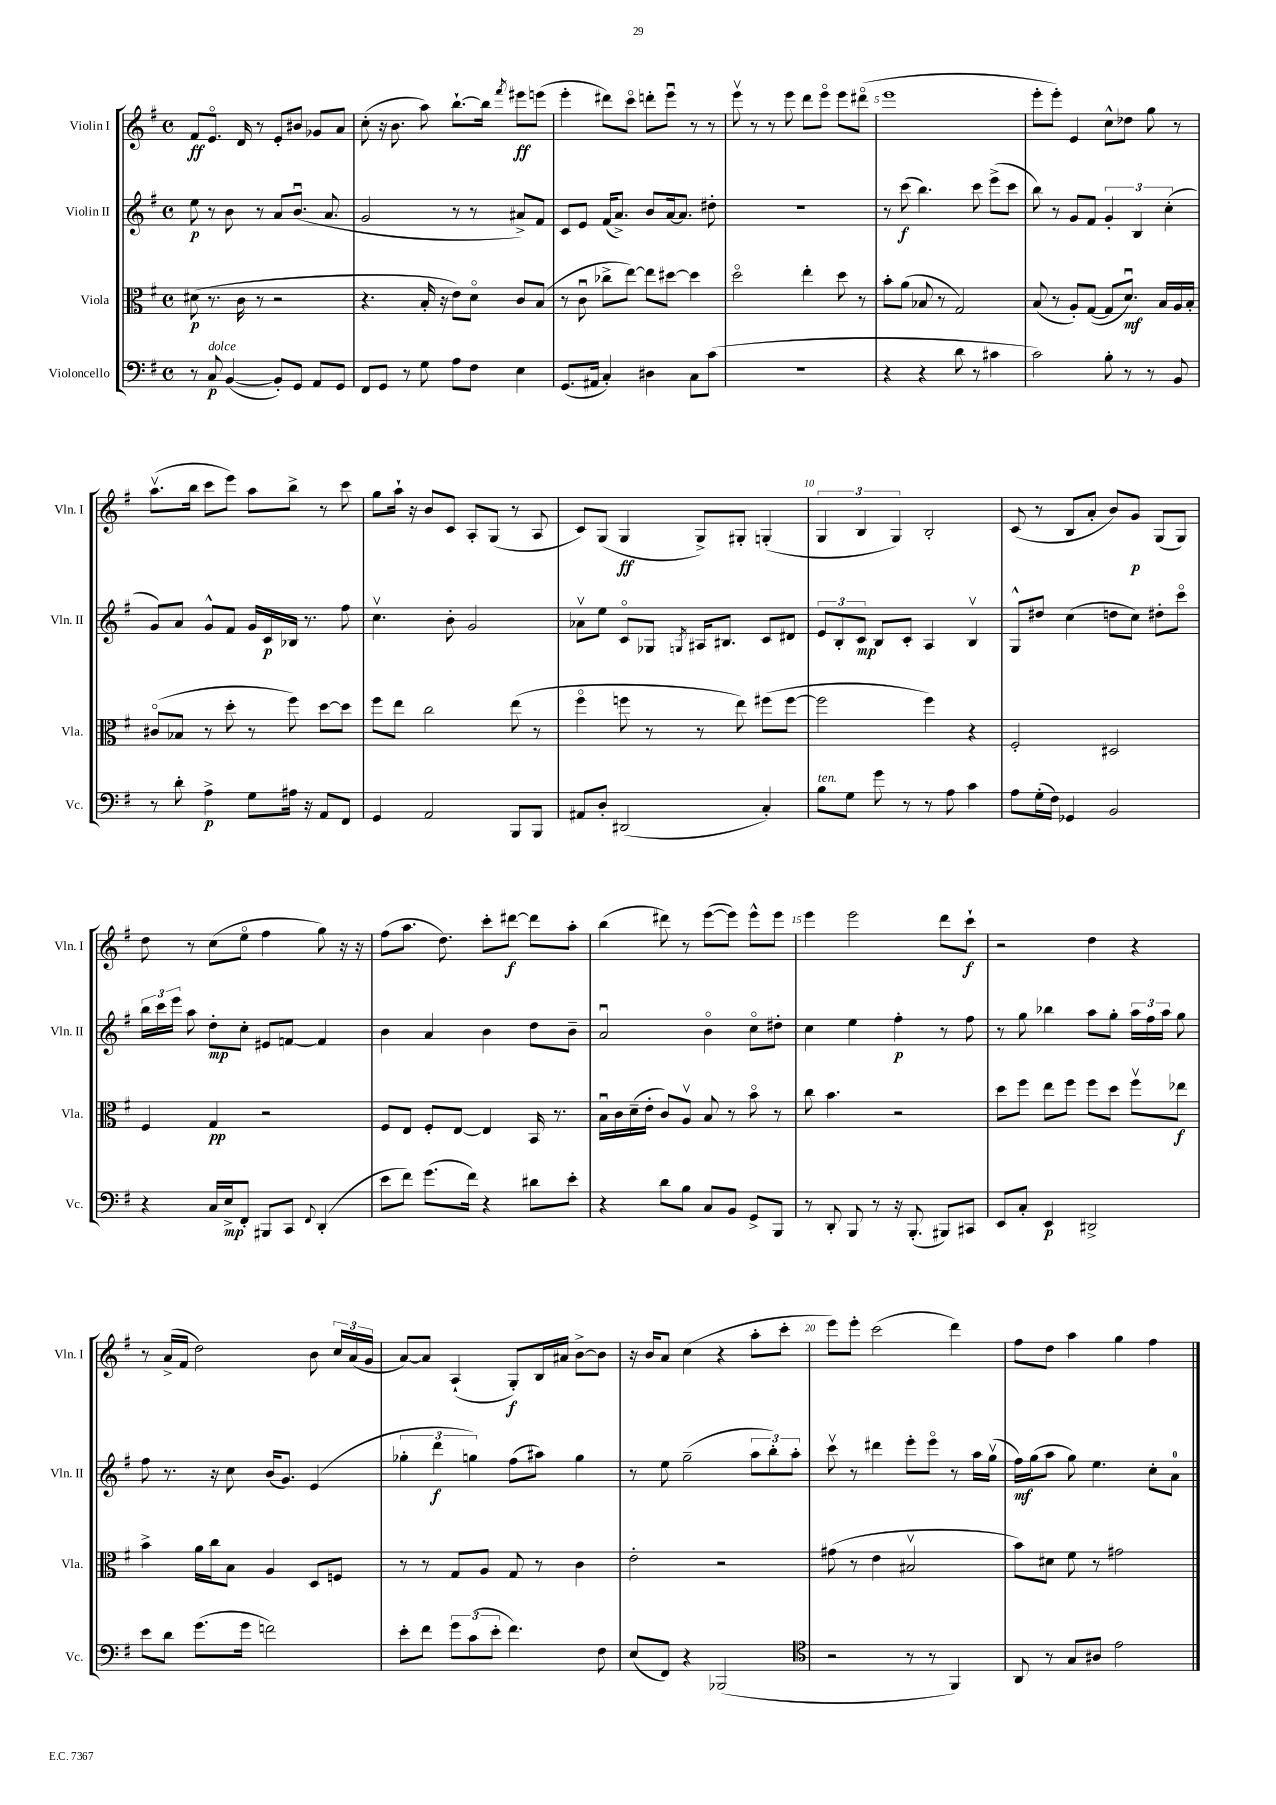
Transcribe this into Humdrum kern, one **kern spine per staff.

**kern	**kern	**kern	**kern
*staff4	*staff3	*staff2	*staff1
*clefF4	*clefC3	*clefG2	*clefG2
*k[f#]	*k[f#]	*k[f#]	*k[f#]
*M4/4	*M4/4	*M4/4	*M4/4
*met(c)	*met(c)	*met(c)	*met(c)
8r	(8d#	8ee	8f#
8C	8.r	8r	8.eo
([4BB	.	8b	.
.	16c	.	16d
.	8r	8r	8r
8BB'])	2r	8a	8e'
8GG	.	(8.bu	8b#
8AA	.	.	8g-
.	.	8.a	.
8GG	.	.	8a
=	=	=	=
8FF#	4.r	2g	(8cc'
8GG	.	.	16r
.	.	.	8.b
8r	.	.	.
8G	16B'	.	8aa)
.	16r	.	.
8A	8e)	8r	[8.bb`
8F#	8do	8r	.
.	.	.	16bb]
.	.	.	8qfff#
4E	8c	8a#^)	8eee#
.	(8B	8f#	(8eee
=	=	=	=
(8.GG	8r	8c	4eee'
.	8cu	8e	.
16AA#	.	.	.
4C')	8cc-^	(16f#	8ddd#)
.	.	8.a^)	.
.	[8ee)	.	8ccco
4D#	8ee]	8b	8ddd'
.	[8dd#	[16a	8eeeu
.	.	8.a]	.
8C	4dd#]	.	8r
(8c	.	8dd#'	8r
=	=	=	=
1r	2ddo	1r	8eeev
.	.	.	8r
.	.	.	8r
.	.	.	8eee
.	4ee'	.	8ddd
.	.	.	8eeeo
.	8dd	.	8eee
.	8r	.	(8ddd#o
=	=	=	=
4r	8b'	8r	1eee
.	(8a	(8ccc	.
4r	8B-	4.bb)	.
.	8r	.	.
8d	2G)	.	.
8r	.	8ccc	.
4c#	.	(8eee^	.
.	.	8ccc	.
=	=	=	=
2c)	(8B	8bb)	8eee'
.	8r	8r	8eee')
.	8A')	8g	4e
.	([8G	8f#	.
8B'	8G]	6g'	8cc^^
8r	8.du)	.	8dd-
.	.	6B	.
8r	.	.	8gg
.	16B	.	.
.	.	(6cc'	.
8BB	16A	.	8r
.	16B'	.	.
=	=	=	=
8r	(8c#o	8g)	(8.aav
8d'	8B-	8a	.
.	.	.	16bb
4A^	8r	8g^^	8ccc
.	8dd'	8f#	8eee)
8G	8r	16g	8aa
.	.	16c	.
16A#	8ff#)	16B-	8bb^
16r	.	8.r	.
8AA	[8dd	.	8r
8FF#	8dd]	8ff#	8ccc
=	=	=	=
4GG	8ff#	4.ccv	8gg
.	8ee	.	16aa`
.	.	.	16r
2AA	2cc	.	8b
.	.	8b'	8c
.	.	2g	8A'
.	.	.	(8G
8BBB	(8ee	.	8r
8BBB	8r	.	8A
=	=	=	=
8AA#	4ff#o	8a-v	8c)
8D'	.	8ee	(8G
(2DD#	8ff	8co	4G
.	8r	8G-	.
.	.	8qG	.
.	8r	16A#	8G^)
.	.	8.B#	.
.	8ee)	.	8G#'
4C')	(8ff#	8c	(4G'
.	[8ff#	8d#	.
=	=	=	=
8B	2ff#]	12e	6G
.	.	12B'	.
8G	.	.	.
.	.	12c	6B
8g	.	8B	.
.	.	.	6G)
8r	.	8c'	.
8r	4ff#)	4A	2B'
8A	.	.	.
4c	4r	4Bv	.
=	=	=	=
8A	2F#'	8G^^	(8c
(16G'	.	8dd#	8r
16F#)	.	.	.
4GG-	.	(4cc	8B
.	.	.	8a'
2BB	2D#	8dd	8b)
.	.	8cc)	8g
.	.	8dd#'	(8G
.	.	8ccco	8G)
=	=	=	=
4r	4F#	24bb	8dd
.	.	24ccc	.
.	.	24eee	.
.	.	8aa	8r
16C	4G	8dd'	(8cc
16E^	.	.	.
8FF#'	.	8cc'	8eeo
8BBB#	2r	8e#	4ff#
8CC	.	[8f	.
8qqFF#	.	.	.
(4DD'	.	4f]	8gg)
.	.	.	16r
.	.	.	16r
=	=	=	=
8e	8F#	4b	(8ff#
8f#)	8E	.	8.aa
(8.g	8F#'	4a	.
.	.	.	8.dd)
.	[8E	.	.
16f#)	.	.	.
4r	4E]	4b	8ccc'
.	.	.	[8ddd#
8d#	16BB	8dd	8ddd#]
.	8.r	.	.
8e'	.	8b~	8aa'
=	=	=	=
4r	16Bu	2au	(4bb
.	16c	.	.
.	(16d~	.	.
.	16e'	.	.
8d	8c)	.	8ddd#)
8B	8Av	.	8r
8C	8B	4bo	([8eee
8BB	8r	.	8eee])
8GG^	8bo	8cco	8eee^^
8BBB	8r	8dd#'	8eee
=	=	=	=
8r	8cc	4cc	4eee
8DD'	4.b	.	.
8BBB	.	4ee	2eee
8r	.	.	.
16r	2r	4ff#'	.
(8.BBB'	.	.	.
8BBB#)	.	8r	8ddd
8CC#	.	8ff#	8ccc`
=	=	=	=
8EE	8dd	8r	2r
8C'	8ff#	8gg	.
4EE	8ee	4bb-	.
.	8ff#	.	.
2DD#^	8ff#	8aa	4dd
.	8dd	8gg'	.
.	8ff#v	24aa	4r
.	.	24ff#	.
.	.	24aa	.
.	8ee-	8gg	.
=	=	=	=
8e	4b^	8ff#	8r
8d	.	8.r	(16a^
.	.	.	16f#
(8.g	16a	.	2dd)
.	16cc	16r	.
.	8B	8cc	.
16g	.	.	.
2f)	4A	(16b	.
.	.	8.g)	.
.	8D	(4e	8b
.	8F	.	24cc
.	.	.	(24a
.	.	.	24g
=	=	=	=
8e'	8r	6gg-'	[8a)
8f#	8r	.	8a]
.	.	6ddd	.
12g	8G	.	(4A`
(12c	.	6gg)	.
.	8A	.	.
12e'	.	.	.
4.f#)	8G	(8ff#	8G')
.	8r	8aa#)	16B
.	.	.	16a#
.	4c	4gg	[8b^
8F#	.	.	8b]
=	=	=	=
(8E	2e'	8r	16r
.	.	.	16b
8FF#)	.	8ee	8a
4r	.	(2gg~	(4cc
(2BBB-	2r	.	4r
.	.	12aa	8aa'
.	.	12bb')	.
.	.	.	8ccc'
.	.	12aa'	.
=	=	=	=
*clefC4	*	*	*
2r	(8g#	8cccv	8eee)
.	8r	8r	8eee'
.	4e	4ddd#	(2ccc
8r	2B#v	8eee'	.
8r	.	8eeeo	.
4FF#)	.	8r	4ddd)
.	.	16aa	.
.	.	(16ggv	.
=	=	=	=
8AA	8b)	16ff#)	8ff#
.	.	(16gg	.
8r	8d#	8aa	8dd
8G	8f#	8gg)	4aa
8A#	8r	4.ee	.
2e	2g#	.	4gg
.	.	8cc'	4ff#
.	.	8a	.
==	==	==	==
*-	*-	*-	*-
